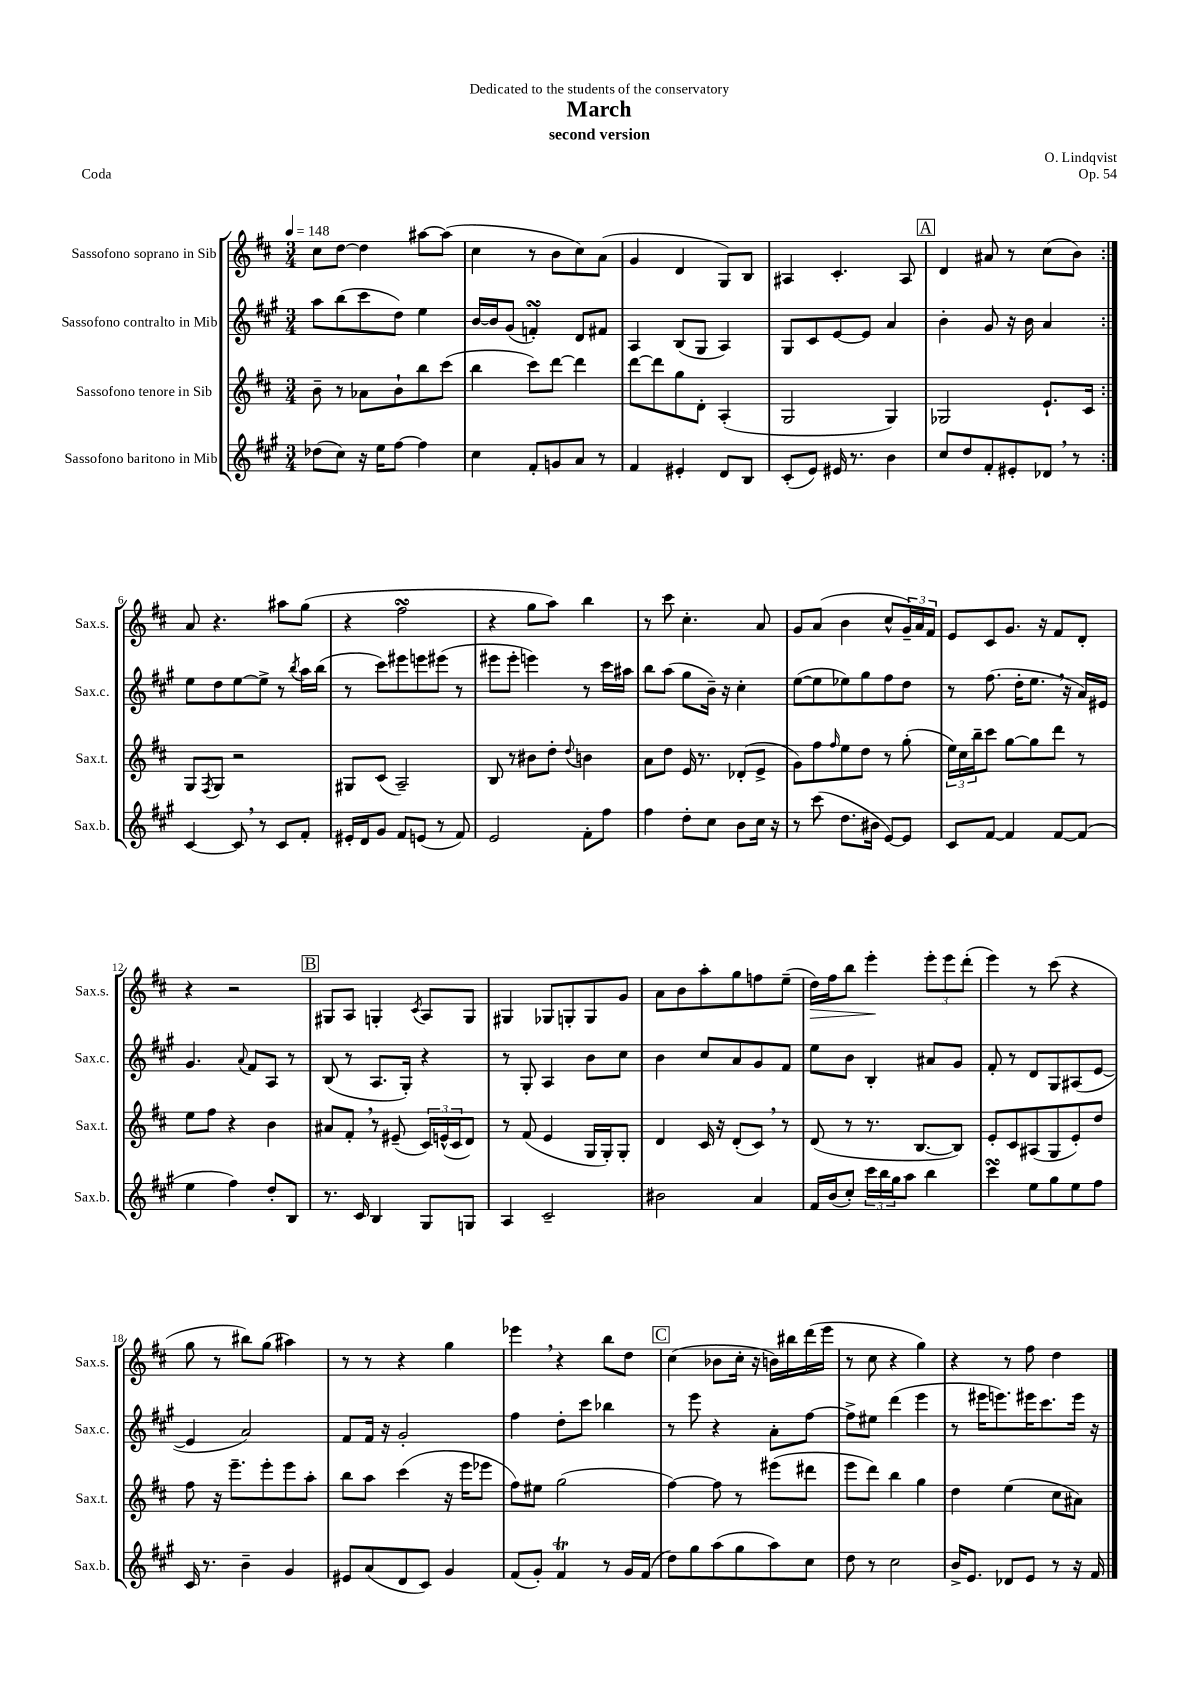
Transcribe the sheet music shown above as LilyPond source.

\header { title = "March" composer = "O. Lindqvist" subtitle = "second version" dedication = "Dedicated to the students of the conservatory" opus = "Op. 54" piece = "Coda" }
<<
\new StaffGroup <<
\new Staff = "s0" \with { instrumentName = "Sassofono soprano in Sib" shortInstrumentName = "Sax.s." } {
    \clef treble \key d \major \numericTimeSignature \time 3/4 \tempo 4 = 148
    \repeat volta 2 { cis''8 d''8~ d''4 ais''8~ ais''8( |
    cis''4 r8 b'8 cis''8) a'8( |
    g'4 d'4 g8) b8 |
    ais4 cis'4.-. ais8 |
    \mark \markup { \box "A" } d'4 ais'8 r8 cis''8( b'8) | }
    a'8 r4. ais''8 g''8( |
    r4 fis''2\turn |
    r4 g''8 a''8) b''4 |
    r8 cis'''8 cis''4.-. a'8 |
    g'8 a'8( b'4 cis''8-^ \tuplet 3/2 { g'16--) a'16 fis'16 } |
    e'8 cis'8 g'8. r16 fis'8 d'8-. |
    r4 r2 |
    \mark \markup { \box "B" } gis8 a8 g4-. \acciaccatura { cis'8 } a8 g8 |
    gis4 ges8 g8-. g8 g'8 |
    a'8 b'8 a''8-. g''8 f''8 e''8--( |
    d''16\>) fis''16 b''8 e'''4-.\! \tuplet 3/2 { e'''8-. e'''8 d'''8-.( } |
    e'''4) r8 cis'''8( r4 |
    g''8 r8 bis''8) g''8( ais''4) |
    r8 r8 r4 g''4 |
    ees'''4 \breathe r4 b''8 d''8 |
    \mark \markup { \box "C" } cis''4( bes'8 cis''16-. r16 b'16) bis''16 d'''16( e'''16 |
    r8 cis''8 r4 g''4) |
    r4 r8 fis''8 d''4 \bar "|." |
}
\new Staff = "s1" \with { instrumentName = "Sassofono contralto in Mib" shortInstrumentName = "Sax.c." } {
    \clef treble \key a \major \numericTimeSignature \time 3/4
    \repeat volta 2 { a''8 b''8( cis'''8 d''8) e''4 |
    b'16~ b'16 gis'8( f'4-.\turn) d'8 fis'8 |
    a4 b8( gis8 a4) |
    gis8 cis'8 e'8~ e'8 a'4 |
    \mark \markup { \box "A" } b'4-. gis'8 r16 b'16 a'4 | }
    e''8 d''8 e''8~ e''8-> r8 \acciaccatura { b''8 } a''16 b''16( |
    r8 cis'''8) eis'''8 e'''8 eis'''8( r8 |
    eis'''8 eis'''8-. e'''4) r8 cis'''16 ais''16 |
    b''8 a''8( gis''8 b'16--) r16 cis''4-. |
    e''8~( e''8 ees''8) gis''8 fis''8 d''8 |
    r8 fis''8.( d''16-. e''8. \breathe r16 a'16) eis'16 |
    gis'4. \appoggiatura { a'8 } fis'8 a8 r8 |
    \mark \markup { \box "B" } b8( r8 a8. gis16-.) r4 |
    r8 gis8-. a4 b'8 cis''8 |
    b'4 cis''8 a'8 gis'8 fis'8 |
    e''8 b'8 b4-. ais'8 gis'8 |
    fis'8-. r8 d'8 gis8 ais8( e'8~ |
    e'4 a'2) |
    fis'8 fis'16 r16 gis'2-. |
    fis''4 d''8-. cis'''8 bes''4 |
    \mark \markup { \box "C" } r8 e'''8 r4 a'8-. fis''8~ |
    fis''8-> eis''8 d'''4( e'''4 |
    r8 eis'''16 e'''8.) eis'''16 cis'''8. eis'''16 r16 \bar "|." |
}
\new Staff = "s2" \with { instrumentName = "Sassofono tenore in Sib" shortInstrumentName = "Sax.t." } {
    \clef treble \key d \major \numericTimeSignature \time 3/4
    \repeat volta 2 { b'8-- r8 aes'8 b'8-! b''8 cis'''8( |
    b''4 cis'''8) d'''8~ d'''4 |
    d'''8~ d'''8 g''8 d'8-. a4-.( |
    g2 g4) |
    \mark \markup { \box "A" } ges2 e'8.-! cis'16 | }
    g8 \acciaccatura { fis8 } g8 r2 |
    gis8 cis'8( a2--) |
    b8 r8 bis'8 d''8-. \appoggiatura { d''8 } b'4 |
    a'8 d''8 e'16 r8. des'8-.( e'8-> |
    g'8) fis''8 \grace { fis''16 } e''8 d''8 r8 g''8-.( |
    \tuplet 3/2 { e''16) cis''16 b''16-- } cis'''8 g''8~ g''8 d'''8 r8 |
    e''8 fis''8 r4 b'4 |
    \mark \markup { \box "B" } ais'8 fis'8-. \breathe r8 eis'8--( \tuplet 3/2 { cis'16) e'16-^( cis'16 } d'8) |
    r8 fis'8( e'4 g16 g16-.) g8-. |
    d'4 cis'16 r16 d'8-.( cis'8) \breathe r8 |
    d'8( r8 r8. b8.~ b8) |
    e'8-. cis'8 ais8( g8 e'8-.) d''8 |
    fis''8 r16 e'''8.-- e'''8-. e'''8 a''8-. |
    b''8 a''8 cis'''4( r16 e'''16 ees'''8 |
    fis''8) eis''8 g''2( |
    \mark \markup { \box "C" } fis''4~) fis''8 r8 eis'''8( dis'''8 |
    e'''8 d'''8) b''4 g''4 |
    d''4 e''4( cis''8 ais'8) \bar "|." |
}
\new Staff = "s3" \with { instrumentName = "Sassofono baritono in Mib" shortInstrumentName = "Sax.b." } {
    \clef treble \key a \major \numericTimeSignature \time 3/4
    \repeat volta 2 { des''8( cis''8) r16 e''16 fis''8~ fis''4 |
    cis''4 fis'8-. g'8 a'8 r8 |
    fis'4 eis'4-. d'8 b8 |
    cis'8-.( e'8) eis'16 r8. b'4 |
    \mark \markup { \box "A" } cis''8 d''8 fis'8-. eis'8-. des'8 \breathe r8 | }
    cis'4~ cis'8 \breathe r8 cis'8 fis'8-. |
    eis'16-. d'16 gis'8 fis'8 e'8( r8 fis'8) |
    e'2 fis'8-. fis''8 |
    fis''4 d''8-. cis''8 b'8 cis''16 r16 |
    r8 cis'''8( d''8. bis'16 e'8~) e'8 |
    cis'8 fis'8~ fis'4 fis'8~ fis'8( |
    e''4 fis''4) d''8-. b8 |
    \mark \markup { \box "B" } r8. cis'16 b4 gis8 g8 |
    a4 cis'2-- |
    bis'2 a'4 |
    fis'16 b'16( cis''8-.) \tuplet 3/2 { cis'''16 b''16 gis''16 } a''8 b''4 |
    cis'''4\turn e''8 gis''8 e''8 fis''8 |
    cis'16 r8. b'4-- gis'4 |
    eis'8 a'8( d'8 cis'8) gis'4 |
    fis'8( gis'8-.) fis'4\trill r8 gis'16 fis'16( |
    \mark \markup { \box "C" } d''8) gis''8 a''8( gis''8 a''8) cis''8 |
    d''8 r8 cis''2 |
    b'16-> e'8. des'8 e'8 r8 r16 fis'16 \bar "|." |
}
>>
>>
